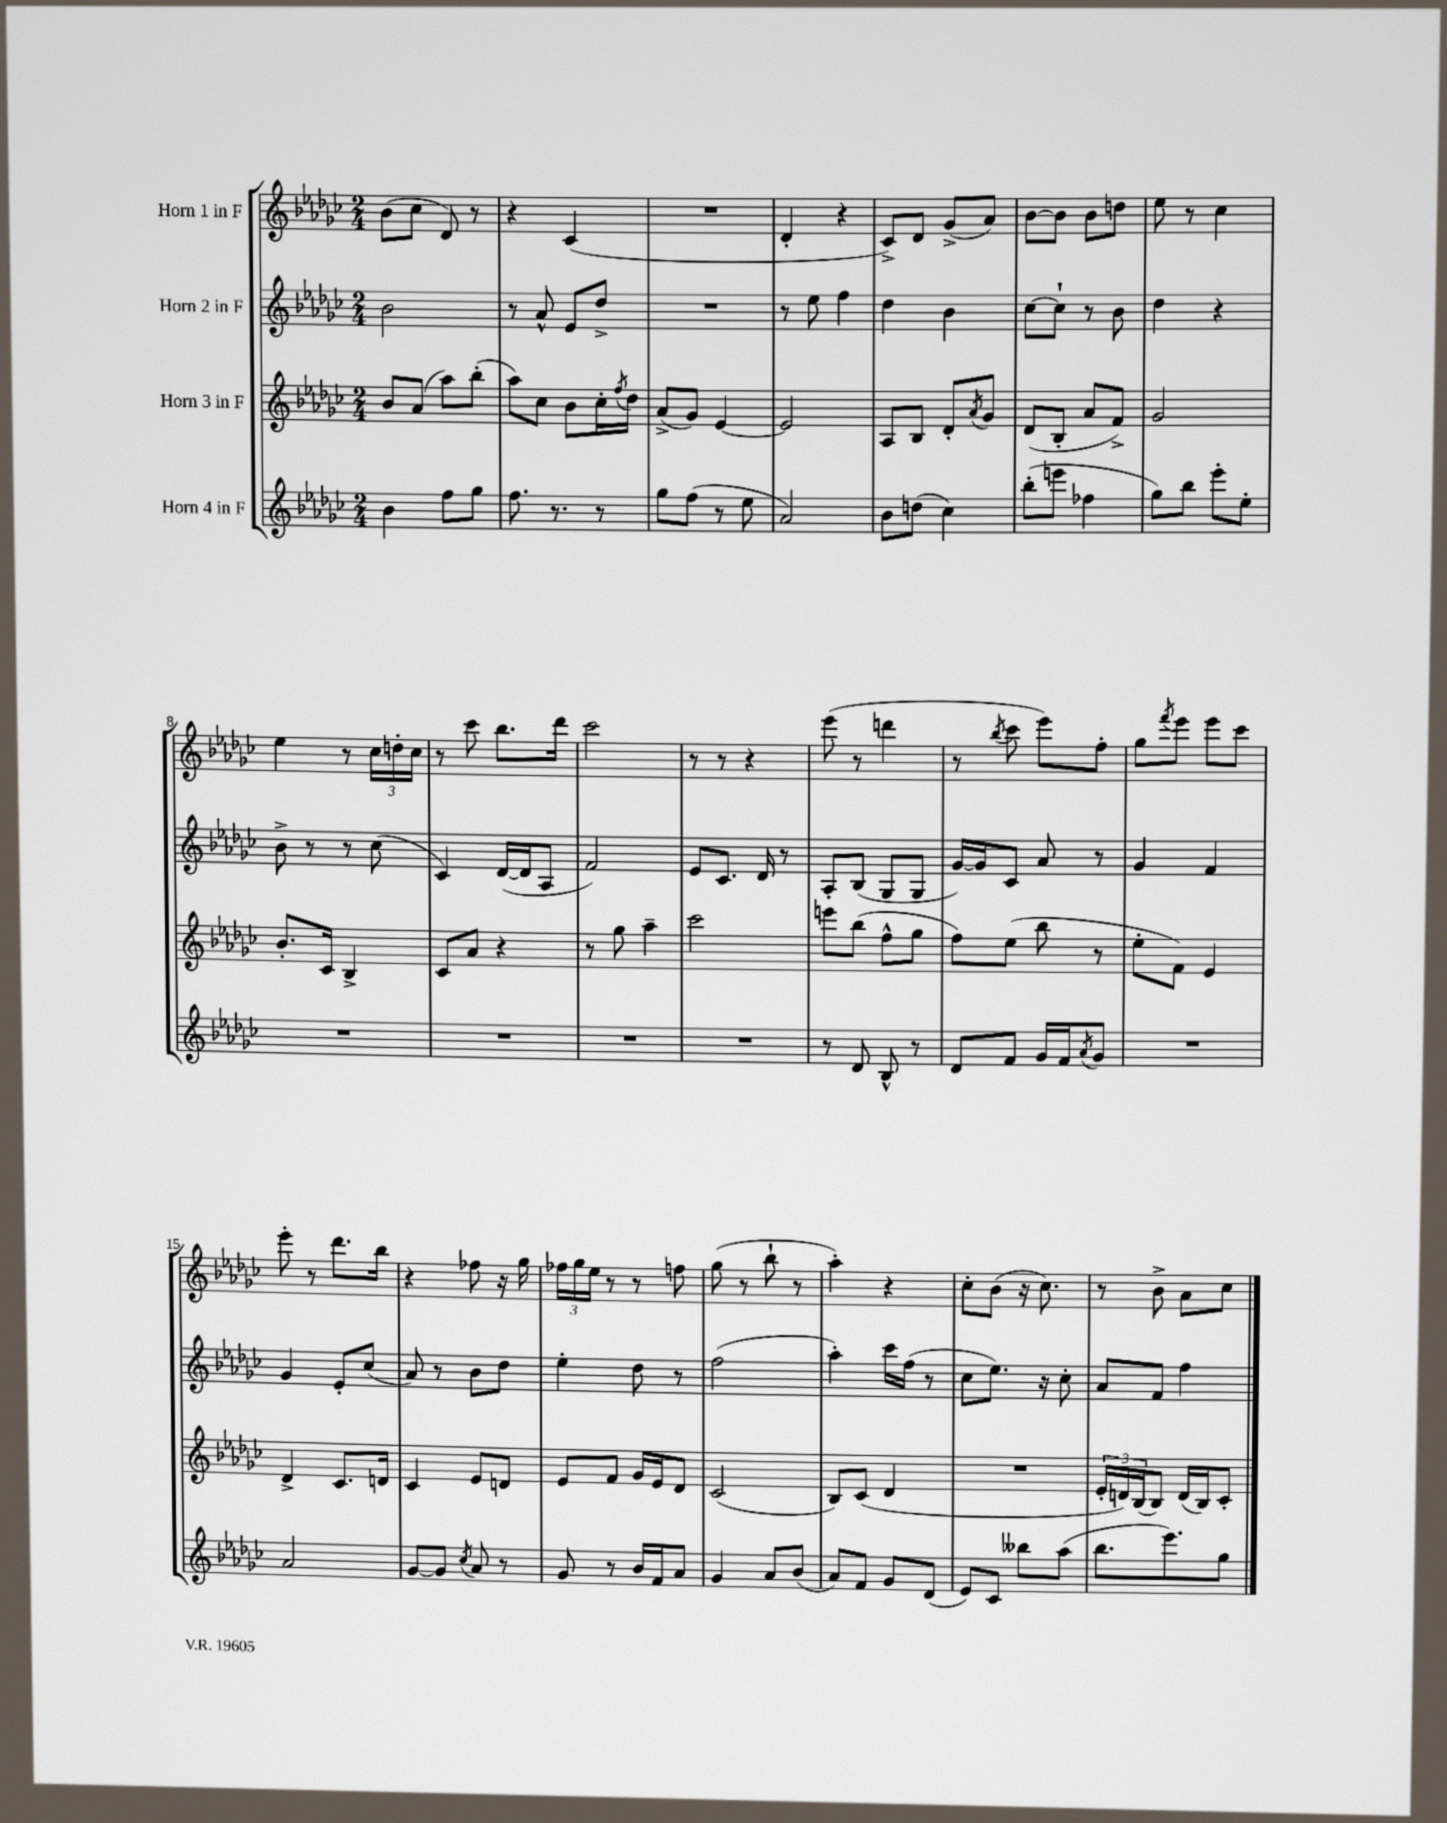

**kern	**kern	**kern	**kern
*staff4	*staff3	*staff2	*staff1
*clefG2	*clefG2	*clefG2	*clefG2
*k[b-e-a-d-g-c-]	*k[b-e-a-d-g-c-]	*k[b-e-a-d-g-c-]	*k[b-e-a-d-g-c-]
*M2/4	*M2/4	*M2/4	*M2/4
4b-	8b-	2b-	(8b-
.	(8a-	.	8cc-
8ff	8aa-)	.	8d-)
8gg-	(8bb-'	.	8r
=	=	=	=
8.ff	8aa-)	8r	4r
.	8cc-	8a-^^	.
8.r	.	.	.
.	8b-	8e-	(4c-
8r	16cc-'	8dd-^	.
.	8qff	.	.
.	16dd-	.	.
=	=	=	=
8gg-	(8a-^	2r	2r
(8ff	8g-)	.	.
8r	[4e-	.	.
8ee-	.	.	.
=	=	=	=
2a-)	2e-]	8r	4d-'
.	.	8ee-	.
.	.	4ff	4r
=	=	=	=
8b-	8A-	4dd-	8c-^)
(8dd	8B-	.	8d-
4cc-)	8d-'	4b-	(8g-^
.	8qa-	.	.
.	8g-	.	8a-)
=	=	=	=
(8bb-'	(8d-	[8cc-	[8b-
8eee	8B-'	8cc-`]	8b-]
4ff-	8a-	8r	8b-
.	8f^)	8b-	8dd
=	=	=	=
8gg-)	2g-	4dd-	8ee-
8bb-	.	.	8r
8eee-'	.	4r	4cc-
8ee-'	.	.	.
=	=	=	=
2r	8.b-'	8b-^	4ee-
.	.	8r	.
.	16c-	.	.
.	4B-^	8r	8r
.	.	(8cc-	24cc-
.	.	.	24dd'
.	.	.	24cc-
=	=	=	=
2r	8c-	4c-)	8r
.	8a-	.	8ccc-
.	4r	([16d-	8.bb-
.	.	16d-]	.
.	.	8A-	.
.	.	.	16ddd-
=	=	=	=
2r	8r	2f)	2ccc-
.	8gg-	.	.
.	4aa-~	.	.
=	=	=	=
2r	2ccc-	8e-	8r
.	.	8.c-	8r
.	.	.	4r
.	.	16d-	.
.	.	8r	.
=	=	=	=
8r	8eee	8A-'	(8eee-
8d-	(8bb-	(8B-	8r
8B-^^	8ff^^	8G-	4ddd
8r	8gg-	8G-	.
=	=	=	=
8d-	8ff)	[16g-)	8r
.	.	16g-]	.
.	.	.	8qbb-
8f	(8ee-	8c-	8ccc-
16g-	8bb-	8a-	8eee-)
16f	.	.	.
8qa-	.	.	.
8g-	8r	8r	8ff'
=	=	=	=
2r	8ee-'	4g-	8gg-
.	.	.	8qfff
.	8f)	.	8eee-
.	4e-	4f	8eee-
.	.	.	8ccc-
=	=	=	=
2a-	4d-^	4g-	8eee-'
.	.	.	8r
.	8.c-	8e-'	8.ddd-
.	.	(8cc-	.
.	16d	.	16bb-
=	=	=	=
[8g-	4c-	8a-)	4r
8g-]	.	8r	.
8qcc-	.	.	.
8a-	8e-	8b-	8ff-
8r	8d	8dd-	16r
.	.	.	16gg-
=	=	=	=
8g-	8e-	4ee-'	24ff-
.	.	.	24gg-
.	.	.	24ee-
8r	8f	.	8r
16b-	16g-	8dd-	8r
16f	16e-	.	.
8a-	8d-	8r	8ff
=	=	=	=
4g-	(2c-	(2ff	(8gg-
.	.	.	8r
8a-	.	.	8bb-`
(8b-	.	.	8r
=	=	=	=
8a-)	8B-)	4aa-')	4aa-')
8f	(8c-	.	.
8g-	4d-	16ccc-	4r
.	.	(16ff	.
(8d-	.	8r	.
=	=	=	=
8e-)	2r	8cc-	8cc-'
8c-	.	8.ee-)	(8b-
8bb--	.	.	16r
.	.	16r	8.cc-)
(8aa-	.	8cc-'	.
=	=	=	=
8.bb-	24e-'	8a-	8r
.	24d)	.	.
.	(24B-	.	.
.	8B-)	8f	8b-^
8.eee-)	.	.	.
.	(16d	4ff	8a-
.	16B-)	.	.
8gg-	8c-'	.	8cc-
==	==	==	==
*-	*-	*-	*-
